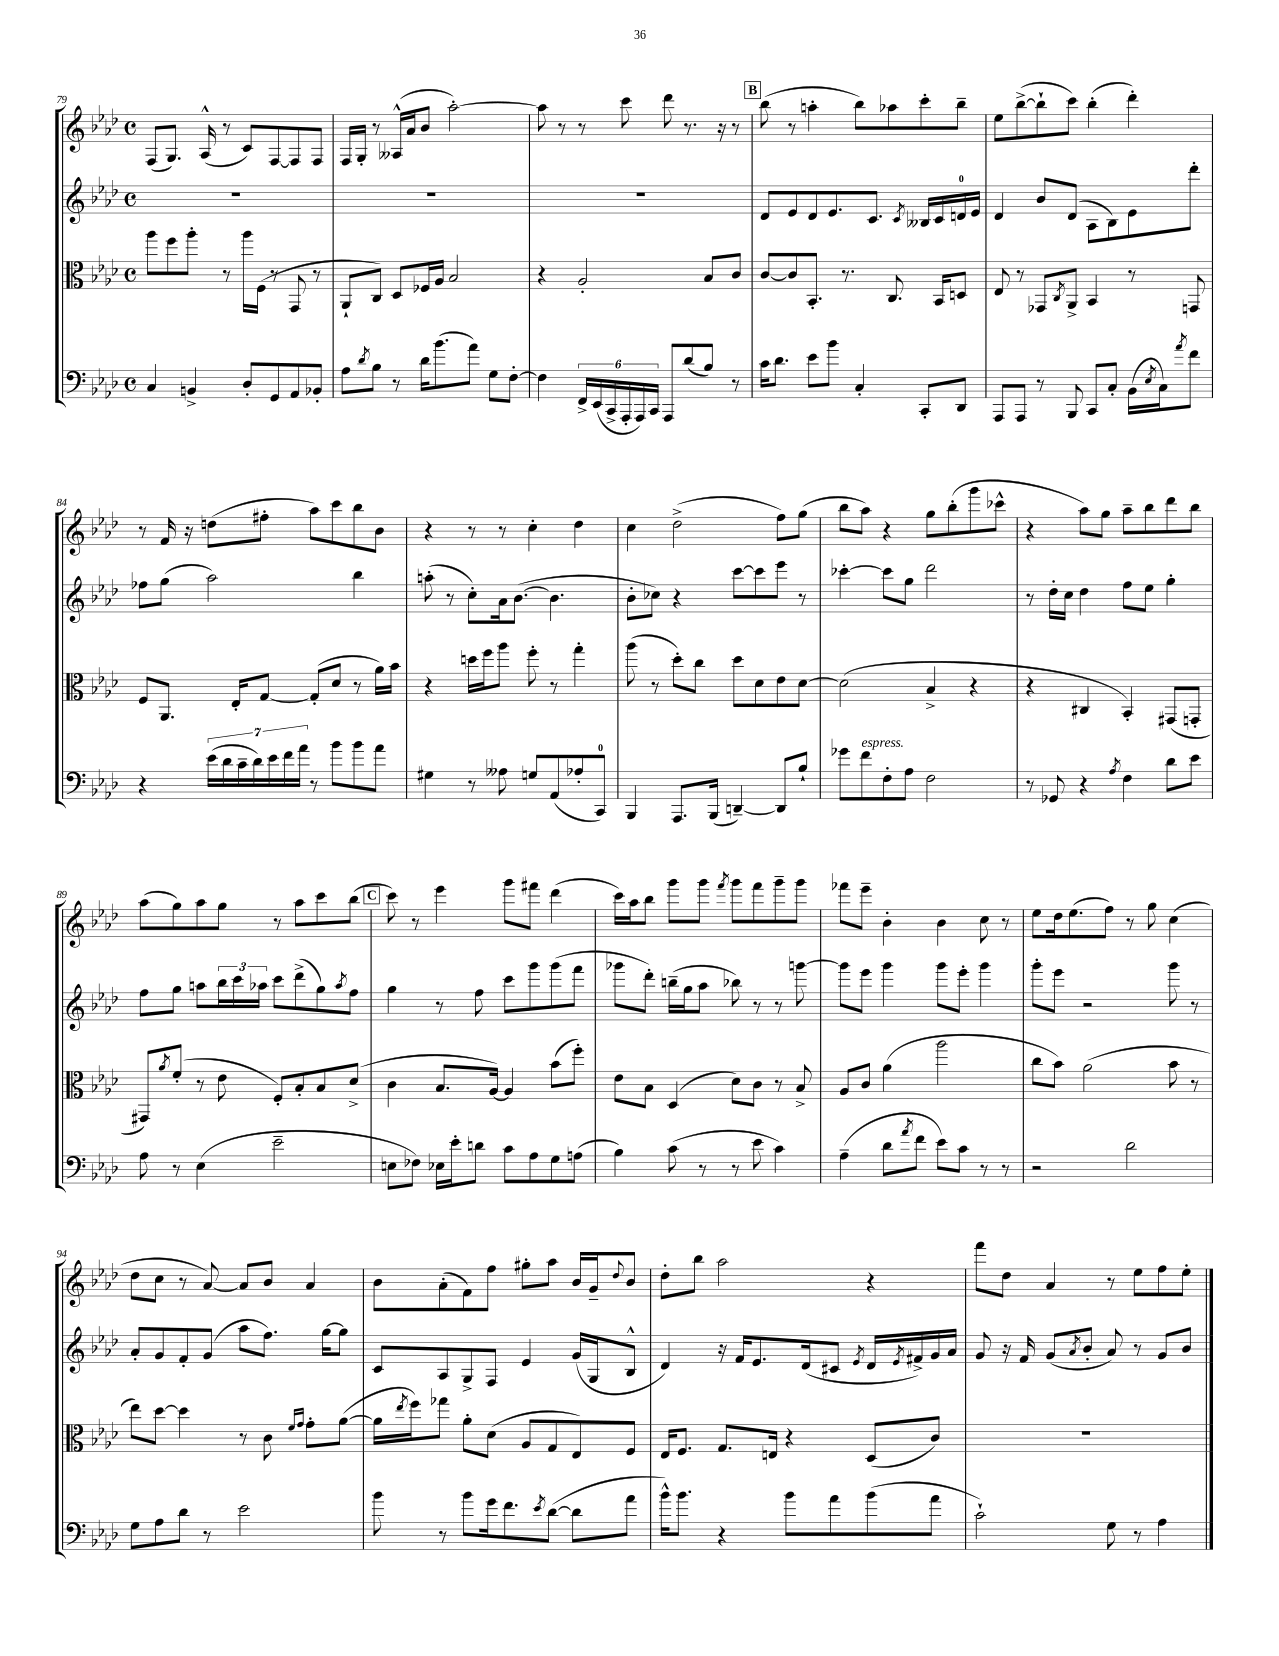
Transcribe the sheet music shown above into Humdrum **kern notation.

**kern	**kern	**kern	**kern
*part4	*part3	*part2	*part1
*staff4	*staff3	*staff2	*staff1
*clefF4	*clefC3	*clefG2	*clefG2
*k[b-e-a-d-]	*k[b-e-a-d-]	*k[b-e-a-d-]	*k[b-e-a-d-]
*M4/4	*M4/4	*M4/4	*M4/4
*met(c)	*met(c)	*met(c)	*met(c)
=79	=79	=79	=79
4C/	8aa-\L	1r	(8F/L
.	8ff\	.	8.G/J)
4BBn^/	8aa-'\J	.	.
.	.	.	(16A-^^/
.	8r	.	8r
8D-'/L	16aa-\LL	.	8c/L)
.	(16F\JJ	.	.
8GG/	8r	.	[8F/
8AA-/	8GG/	.	8F/]
8BB-X'/J	8r	.	8F/J
=80	=80	=80	=80
8A-\L	8AA-`/L	1r	16F/LL
.	.	.	16G'/JJ
8qd-/	.	.	.
8B-\J	8C/J)	.	8r
8r	8D-/L	.	(16A--X^^/LL
.	.	.	16a-/J
16d-\KL	16F-X/L	.	8b-/J
(8.b-\	16A-/JJ	.	.
.	2B-/	.	[2aa-'\)
8a-\J)	.	.	.
8G\L	.	.	.
[8F'\J	.	.	.
=81	=81	=81	=81
4F\]	4r	1r	8aa-\]
.	.	.	8r
24FF^/LL	2A-'/	.	8r
(24EE-/	.	.	.
24CC^/	.	.	.
24AAA-'/	.	.	8ccc\
24AAA-/)	.	.	.
24CC/JJ	.	.	.
8AAA-/L	.	.	8ddd-\
(8d-/	.	.	8.r
8B-/J)	8B-/L	.	.
.	.	.	16r
8r	8c/J	.	8r
!!LO:REH:place=s1:t=B
=82	=82	=82	=82
16c\KL	[8c/L	8d-/L	(8bb-\
8.d-\J	.	.	.
.	8c/]	8e-/	8r
8e-\L	8.BB-'/J	8d-/	4aan'\
8b-\J	.	8.e-/	.
.	8.r	.	.
4C'/	.	.	8bb-\L)
.	.	8.c/J	.
.	8.C/	.	8aa-X\
.	.	8qc/	.
8CC'/L	.	16B--X/LL	8ccc'\
.	16BB-/KL	16c/	.
8DD-/J	8Dn/J	16dn/	8bb-~\J
.	.	16e-/JJ	.
=83	=83	=83	=83
8AAA-/L	8E-/	4d-/	8ee-\L
8AAA-/J	8r	.	([8bb-^\
8r	8GG-X/L	8b-/L	8bb-`\]
.	8qC/	.	.
8BBB-/	8AA-^/J	(8d-/J	8ccc\J)
8CC/L	4BB-/	8A-\L	(4bb-'\
8C'/J	.	8B-\)	.
(16BB-\LL	8r	8e-\	4ddd-'\)
8qE-/	.	.	.
16C\J)	.	.	.
8qa-/	.	.	.
8f\J	8GGn/	8ddd-'\J	.
!!LO:LB:g=z
=84	=84	=84	=84
4r	8F/L	8ff-X\L	8r
.	8.AA-/J	(8gg\J	16f/
.	.	.	16r
(28e-\LL	.	2aa-\)	(8ddn\L
28d-\	.	.	.
.	16E-'/KL	.	.
28c~\	.	.	.
28d-\)	.	.	.
.	[8G/J	.	8ff#X'\J
28e-\	.	.	.
28f\	.	.	.
28a-\JJ	.	.	.
8r	(8G'/L]	.	8aa-\L)
8b-\L	8d-/J	.	8ccc\
8b-\	8r	4bb-\	8bb-\
8a-\J	16a-\LL)	.	8b-\J
.	16b-\JJ	.	.
=85	=85	=85	=85
4G#X\	4r	(8aan'\	4r
.	.	8r	.
8r	16ddn\LL	8cc'\L)	8r
.	16ff\J	.	.
8A--X\	8aa-\J	16a-\k	8r
.	.	([8.b-\J	.
8Gn/L	8ff'\	.	4cc'\
(8AA-/	8r	4.b-\]	.
8A-X'/	4gg'\	.	4dd-\
8CC/J)	.	.	.
=86	=86	=86	=86
4BBB-/	(8aa-\	8b-'\L	4cc\
.	8r	8cc-X\J)	.
8.AAA-/L	8dd-'\L)	4r	(2dd-^\
.	8cc\J	.	.
(16BBB-/Jk	.	.	.
[4DDn~/)	8dd-\L	[8ccc\L	.
.	8d-\	8ccc\]	.
8DD/L]	8e-\	8eee-\J	8ff\L)
8B-`/J	[8d-\J	8r	(8gg\J
=87	=87	=87	=87
8g-X\L	(2d-\]	[4ccc-X'\	8bb-\L
!LO:TX:a:i:t=espress.	!	!	!
8f\	.	.	8aa-\J)
8F'\	.	8ccc-\L]	4r
8A-\J	.	8gg\J	.
2F\	4B-^/	2ddd-\	8gg\L
.	.	.	(8bb-'\
.	4r	.	8ggg\
.	.	.	8ccc-X^^\J
=88	=88	=88	=88
8r	4r	8r	4r
8GG-X/	.	16dd-'\LL	.
.	.	16cc\JJ	.
4r	4C#X/	4dd-\	8aa-\L)
.	.	.	8gg\J
8qA-/	.	.	.
4F\	4BB-'/)	8ff\L	8aa-~\L
.	.	8ee-\J	8bb-\
8d-\L	(8GG#X/L	4gg'\	8ddd-\
8e-\J	8GGn'/J	.	8bb-\J
!!LO:LB:g=z
=89	=89	=89	=89
8A-\	8GG#X/L)	8ff\L	(8aa-\L
.	8qa-/	.	.
8r	(8f'/J	8gg\J	8gg\)
(4E-\	8r	8aan\L	8aa-\
.	8e-\	24bb-\L	8gg\J
.	.	24ccc\	.
.	.	24aa-X\JJ	.
2e-~\	8F'/L)	8ccc\L	8r
.	8B-'/	(8ddd-^\	8aa-\L
.	8B-/	8gg\)	8ccc\
.	.	8qaa-/	.
.	(8d-^/J	8ff\J	(8bb-\J
!!LO:REH:place=s1:t=C
=90	=90	=90	=90
8En\L	4c\	4gg\	8ccc\)
8F-X\J)	.	.	8r
16E-X\LL	8.B-/L	8r	4eee-\
16e-'\J	.	.	.
8dn\J	.	8ff\	.
.	[16A-/Jk)	.	.
8c\L	4A-/]	8ccc\L	8ggg\L
8A-\	.	8ggg\	8fff#X\J
8G\	(8b-\L	(8ggg\	(4ddd-\
(8An\J	8ff'\J)	8fff\J	.
=91	=91	=91	=91
4B-\)	8e-\L	8ggg-X\L	16ccc\LL)
.	.	.	16aa-\J
.	8B-\J	8ddd-'\J)	8bb-\J
(8c\	(4D-/	(16bbn~\LL	8ggg\L
.	.	16gg\J	.
8r	.	8aa-\J	8ggg\J
.	.	.	8qfff/
8r	8d-\L)	8bb-X\)	8ggg\L
8e-\	8c\J	8r	8fff\
4c\)	8r	8r	8ggg~\
.	8B-^/	[8gggn\	8ggg\J
=92	=92	=92	=92
(4A-~\	8A-/L	8ggg\L]	8fff-X\L
.	8c/J	8eee-\J	8eee-~\J
8d-\L	(4a-\	4ggg\	4b-'\
8qa-/	.	.	.
8f\J	.	.	.
8e-\L)	2aa-\	8ggg\L	4b-\
8c\J	.	8eee-'\J	.
8r	.	4ggg\	8cc\
8r	.	.	8r
=93	=93	=93	=93
2r	8cc\L	8ggg'\L	8ee-\L
.	8b-\J)	8eee-\J	16dd-\k
.	.	.	(8.ee-\
.	(2a-\	2r	.
.	.	.	8ff\J)
2d-\	.	.	8r
.	.	.	8gg\
.	8b-\	8ggg\	(4cc\
.	8r	8r	.
!!LO:LB:g=z
=94	=94	=94	=94
8G\L	8ee-\L)	8a-'/L	8dd-\L
8A-\	[8dd-\J	8g/	8cc\J
8d-\J	4dd-\]	8f'/	8r
8r	.	(8g/J	[8a-/)
2e-\	8r	8aa-\L	8a-/L]
.	8c\	8.ff\J)	8b-/J
.	16qqf/LL	.	.
.	16qqg/JJ	.	.
.	8g'\L	.	4a-/
.	.	[16gg\KL	.
.	([8a-\J	8gg\J]	.
=95	=95	=95	=95
8b-\	16a-\LL]	8c/L	8b-\L
.	8qee-/	.	.
.	16ff\J)	.	.
8r	8gg-X\J	8A-/	(8a-'\
8b-\L	8a-'\L	8G^/	8f\)
16g\k	(8d-\J	8F/J	8ff\J
8.f\	.	.	.
.	8A-/L	4e-/	8gg#X'\L
8qe-/	.	.	.
([8d-\J	8G/	.	8aa-\J
8d-\L]	8E-/)	(16g/LL	16b-/LL
.	.	16G/J	16g~/J
.	.	.	8qqdd-/
8a-\J	8F/J	8B-^^/J	8b-/J
=96	=96	=96	=96
16b-^^\KL)	16E-/KL	4d-/)	8dd-'\L
8.b-\J	8.F/J	.	.
.	.	.	8bb-\J
4r	8.G/L	16r	2aa-\
.	.	16f/KL	.
.	.	8.e-/	.
.	16En/Jk	.	.
8b-\L	4r	.	.
.	.	(16d-/k	.
8a-\	.	8c#X/J	.
.	.	8qe-/	.
(8b-\	(8D-/L	16d-/LL	4r
.	.	8qe-/	.
.	.	16f#X^/)	.
8a-\J	8c/J)	16g/	.
.	.	16a-/JJ	.
=97	=97	=97	=97
2c`\)	1r	8g/	8fff\L
.	.	16r	8dd-\J
.	.	16f/	.
.	.	(8g/L	4a-/
.	.	8qa-/	.
.	.	8b-'/J	.
8G\	.	8a-/)	8r
8r	.	8r	8ee-\L
4A-\	.	8g/L	8ff\
.	.	8b-/J	8ee-'\J
==	==	==	==
*-	*-	*-	*-
